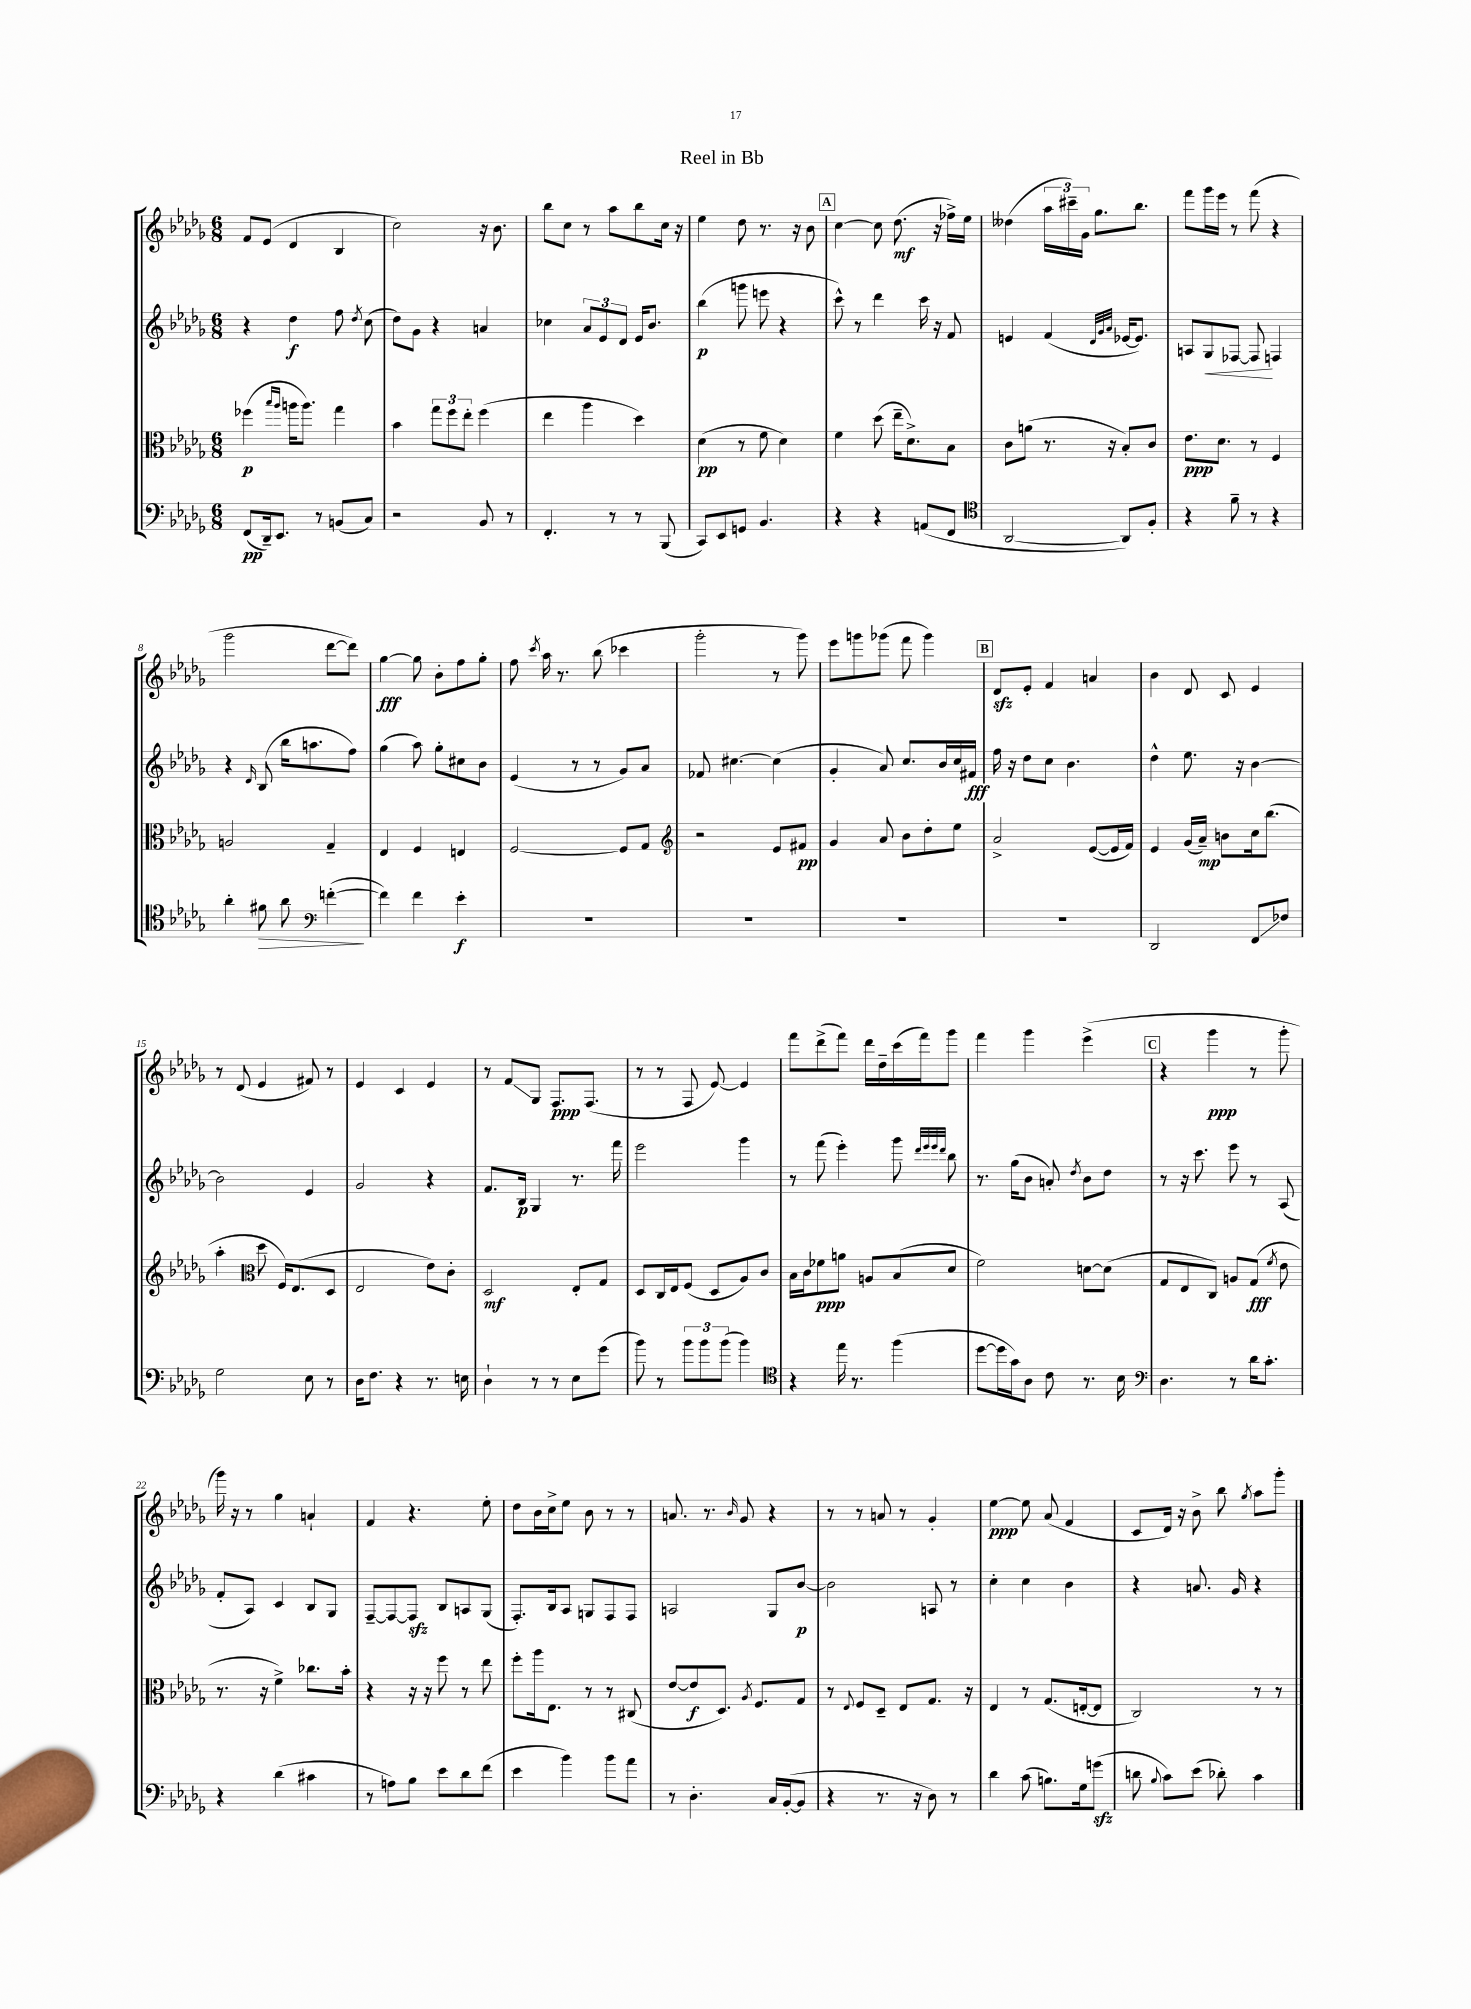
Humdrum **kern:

**kern	**kern	**kern	**kern
*staff4	*staff3	*staff2	*staff1
*clefF4	*clefC3	*clefG2	*clefG2
*k[b-e-a-d-g-]	*k[b-e-a-d-g-]	*k[b-e-a-d-g-]	*k[b-e-a-d-g-]
*M6/8	*M6/8	*M6/8	*M6/8
(8FF	(4ff-	4r	8f
16DD-~)	.	.	(8e-
8.EE-	.	.	.
.	16qqbb-	.	.
.	16qqaa-	.	.
.	16aa	4dd-	4d-
.	8.aa)	.	.
8r	.	.	.
(8BB	4gg-	8ff	4B-
.	.	8qdd-	.
8C)	.	(8cc	.
=	=	=	=
2r	4b-	8dd-)	2cc)
.	.	8g-	.
.	12gg-	4r	.
.	12ff	.	.
.	12ee-'	.	.
8BB-	(4ff	4a	16r
.	.	.	8.b-
8r	.	.	.
=	=	=	=
4.FF'	4ee-	4cc-	8bb-
.	.	.	8cc
.	4aa-	12a-	8r
.	.	12e-	.
8r	.	.	8aa-
.	.	12d-	.
8r	4dd-)	16e-	8bb-
.	.	8.b-	.
(8BBB-	.	.	16cc
.	.	.	16r
=	=	=	=
8CC)	(4d-	(4bb-	4ee-
8EE-	.	.	.
8GG	8r	8ggg	8dd-
4.BB-	8f	8eee	8.r
.	4d-)	4r	.
.	.	.	16r
.	.	.	8b-
=	=	=	=
4r	4f	8ccc^^)	[4cc
.	.	8r	.
4r	(8dd-	4ddd-	8cc]
.	16ee-~	.	(8.dd-
.	8.d-^)	.	.
(8AA	.	16ccc	.
.	.	16r	16r
8FF	8B-	8f	16ff-^)
.	.	.	16ee-
=	=	=	=
*clefC4	*	*	*
[2AA-	8c	4e	(4dd--
.	(8a	.	.
.	8.r	(4f	24aa-
.	.	.	24ccc#~)
.	.	.	24g-
.	.	.	8.gg-
.	16r	.	.
.	.	32qqd-	.
.	.	32qqg-	.
.	.	32qqa-	.
8AA-])	8B-')	[16e-	.
.	.	8.e-])	8.bb-
8F'	8c	.	.
=	=	=	=
4r	8.e-	8A	8fff
.	.	8G-	16ggg-
.	8.d-	.	16eee-
8f~	.	[8F-	8r
8r	8r	8F-]	(8fff
4r	4F	4F	4r
=	=	=	=
4a-'	2A	4r	2ggg-
.	.	16qqd-	.
8f#	.	(8B-	.
8a-	.	16bb-	.
.	.	8.aa	.
*clefF4	*	*	*
([4f'	4G-~	.	[8ddd-
.	.	8ff)	8ddd-])
=	=	=	=
4f])	4E-	(4gg-	[4gg-
4f	4F	8aa-)	8gg-]
.	.	8gg-'	8b-'
4e-'	4E	8cc#	8ff
.	.	8b-	8gg-'
=	=	=	=
2.r	[2F	(4e-	8ff
.	.	.	8qccc
.	.	.	16aa-
.	.	.	8.r
.	.	8r	.
.	.	8r	(8bb-
.	8F]	8g-)	4ccc-
.	8G-	8a-	.
=	=	=	=
*	*clefG2	*	*
2.r	2r	8f-	2ggg-'
.	.	[4.cc#	.
.	8e-	(4cc#]	8r
.	8f#	.	8ggg-)
=	=	=	=
2.r	4g-	4g-'	8eee-
.	.	.	8ggg
.	8a-	8a-)	(8ggg-
.	8b-	8.cc	8fff
.	8dd-'	.	4ggg-)
.	.	16b-	.
.	8ee-	16cc	.
.	.	16f#	.
=	=	=	=
2.r	2a-^	16ff	8d-
.	.	16r	.
.	.	8dd-	8e-'
.	.	8cc	4f
.	.	4.b-	.
.	([8e-	.	4a
.	16e-]	.	.
.	16f)	.	.
=	=	=	=
2DD-	4e-	4dd-^^	4b-
.	(16g-	8.ee-	8d-
.	16a-~)	.	.
.	8b	.	8c
.	.	16r	.
8FF	16cc	[4b-	4e-
.	(8.bb-	.	.
8F-	.	.	.
=	=	=	=
2G-	4aa-'	2b-]	8r
.	.	.	(8d-
*	*clefC3	*	*
.	8dd-	.	4e-
.	16F)	.	.
.	(8.E-	.	.
8E-	.	4e-	8f#)
8r	8D-	.	8r
=	=	=	=
16D-	2E-	2g-	4e-
8.F	.	.	.
4r	.	.	4c
8.r	8e-)	4r	4e-
.	8c'	.	.
16E	.	.	.
=	=	=	=
4D-`	2D-	8.f	8r
.	.	.	8f
.	.	16B-	.
8r	.	4G-	8G-
8r	.	.	8.F
8E-	8E-'	8.r	.
.	.	.	(8.F
(8g-	8G-	.	.
.	.	16fff	.
=	=	=	=
8b-)	8D-	2eee-	8r
8r	16C	.	8r
.	16E-	.	.
12b-	(8F	.	8F
12b-	.	.	.
.	8D-	.	[8e-)
(12b-	.	.	.
4b-)	8A-)	4ggg-	4e-]
.	8c	.	.
=	=	=	=
*clefC4	*	*	*
4r	16B-	8r	8fff
.	16c	.	.
.	8f-	(8fff	(8ddd-^
16ee-	8a	4eee-')	8fff)
8.r	.	.	.
.	8A	.	16ddd-
.	.	.	16dd-~
(4ff	(8B-	8ggg-	(16ccc
.	.	.	16fff)
.	.	32qqddd-	.
.	.	32qqeee-	.
.	.	32qqeee-	.
.	.	32qqddd-	.
.	8d-	8bb-	8ggg-
=	=	=	=
[8dd-	2f)	8.r	4fff
16dd-]	.	.	.
16g-)	.	(16gg-	.
8A-	.	8b-	4ggg-
8c	.	8a')	.
.	.	8qdd-	.
8.r	[8d	8b-	(4eee-^
.	(8d]	8dd-	.
16B-	.	.	.
=	=	=	=
*clefF4	*	*	*
4.D-	8G-	8r	4r
.	8E-	16r	.
.	.	8.ccc	.
.	8C)	.	4ggg-
8r	8A	8eee-	.
16d-	(8G-	8r	8r
8.c'	.	.	.
.	8qf	.	.
.	8e-	(8A-	8ggg-'
=	=	=	=
4r	8.r	8f'	16ggg-)
.	.	.	16r
.	.	8A-)	8r
.	16r	.	.
(4d-	4f^)	4c	4gg-
4c#	8.cc-	8B-	4a`
.	.	8G-	.
.	16b-'	.	.
=	=	=	=
8r	4r	[8F~	4f
8A)	.	8F_	.
8B-	16r	8F]	4.r
.	16r	.	.
8e-	8ff	8B-	.
8d-	8r	8A	.
(8f	8ee-	(8G-	8ee-'
=	=	=	=
4e-	8ff'	8.F')	8dd-
.	16aa-	.	16b-
.	8.E-	16B-	16cc^
4b-)	.	8A-	8ee-
.	8r	8G	8b-
8b-	8r	8F	8r
8a-	(8C#	8F	8r
=	=	=	=
8r	[8e-	2A	8.a
4.D-'	8e-]	.	.
.	.	.	8.r
.	8.D-)	.	.
.	.	.	16qqb-
.	.	.	8g-
.	8qA-	.	.
.	8.F	.	.
16C	.	8G-	4r
([16BB-'	.	.	.
8BB-]	8G-	[8b-	.
=	=	=	=
4r	8r	2b-]	8r
.	8qqE-	.	.
.	8F	.	8r
8.r	8D-~	.	8a
.	8E-	.	8r
16r	.	.	.
8D-)	8.G-	8A	4g-'
8r	.	8r	.
.	16r	.	.
=	=	=	=
4d-	4E-	4cc'	[4ee-
(8c	8r	4cc	8ee-]
8.B)	(8.G-	.	(8a-
.	.	4b-	4f
16G-	[16E'	.	.
(8g	8E]	.	.
=	=	=	=
8d	2C)	4r	8c
8qqB-	.	.	.
8c)	.	.	16d-)
.	.	.	16r
(8e-	.	8.a	8b-^
8d-')	.	.	8bb-
.	.	16g-	.
.	.	.	8qgg-
4c	8r	4r	8aa-
.	8r	.	8ggg-'
==	==	==	==
*-	*-	*-	*-
